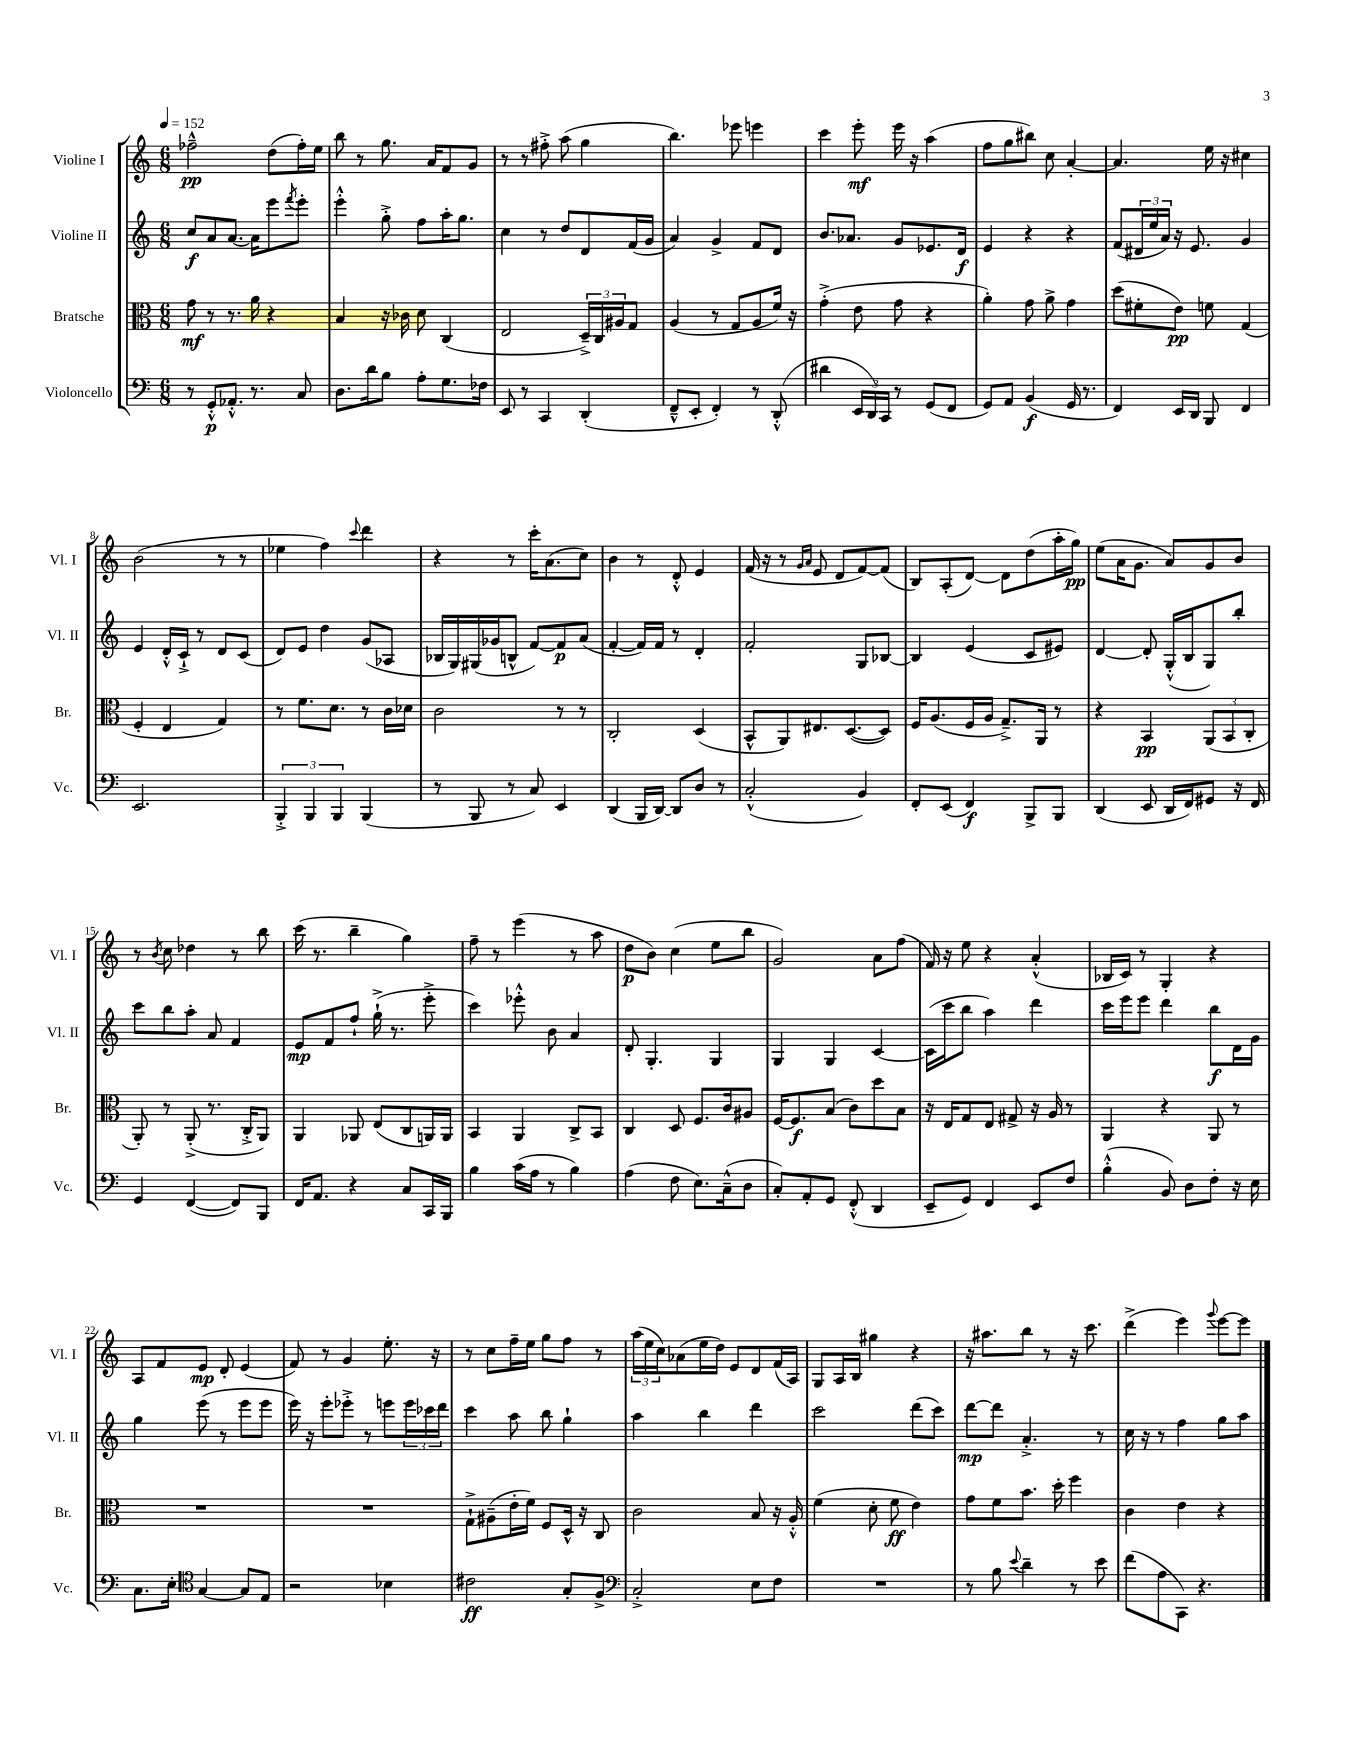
<<
\new StaffGroup <<
\new Staff = "s0" \with { instrumentName = "Violine I" shortInstrumentName = "Vl. I" } {
    \clef treble \key c \major \numericTimeSignature \time 6/8 \tempo 4 = 152
    fes''2---^\pp d''8( fes''16-.) e''16 |
    b''8 r8 g''8. a'16 f'8 g'8 |
    r8 r8 fis''8-.-> a''8( g''4 |
    b''4.) ees'''8 e'''4 |
    c'''4 e'''8-.\mf e'''16 r16 a''4( |
    f''8 g''8 bis''8) c''8 a'4~-. |
    a'4. e''16 r16 cis''4 |
    b'2( r8 r8 |
    ees''4 f''4) \appoggiatura { c'''8 } d'''4 |
    r4 r8 c'''16-. a'8.( c''8) |
    b'4 r8 d'8-.-^ e'4 |
    f'16( r16 r8 \grace { g'16 a'16 } e'8 d'8 f'8~) f'8( |
    b8) a8-.( d'8~) d'8 d''8( a''16-. g''16\pp) |
    e''8( a'16 g'8. a'8) g'8 b'8 |
    r8 \acciaccatura { b'8 } c''8 des''4 r8 b''8 |
    c'''16( r8. b''4-- g''4) |
    f''8-- r8 e'''4( r8 a''8 |
    d''8\p b'8) c''4( e''8 b''8 |
    g'2) a'8 f''8( |
    f'16) r16 e''8 r4 a'4-.-^( |
    bes16 c'16) r8 g4-. r4 |
    a8 f'8 e'8\mp d'8-. e'4( |
    f'8) r8 g'4 e''8.-. r16 |
    r8 c''8 f''16-- e''16 g''8 f''8 r8 |
    \tuplet 3/2 { a''16( e''16 c''16) } aes'8( e''16 d''16) e'8 d'8 f'16( a16) |
    g8 a16 b16 gis''4 r4 |
    r16 ais''8. b''8 r8 r16 c'''8. |
    d'''4->( e'''4) \appoggiatura { g'''8 } e'''8~ e'''8 \bar "|." |
}
\new Staff = "s1" \with { instrumentName = "Violine II" shortInstrumentName = "Vl. II" } {
    \clef treble \key c \major \numericTimeSignature \time 6/8
    c''8\f a'8 a'8.~ a'16 e'''8 \acciaccatura { f'''8 } e'''8-. |
    e'''4-.-^ g''8-.-> f''8 a''16-. g''8. |
    c''4 r8 d''8 d'8 f'16( g'16 |
    a'4) g'4-> f'8 d'8 |
    b'8. aes'8. g'8 ees'8. d'16\f |
    e'4 r4 r4 |
    f'8( \tuplet 3/2 { dis'16 e''16 a'16) } r16 e'8. g'4 |
    e'4 d'16-.-^ c'16-!-> r8 d'8 c'8( |
    d'8) e'8 d''4 g'8( aes8 |
    bes16 g16) gis16( ges'16 b8-^ f'8~) f'8\p a'8( |
    f'4~-. f'16) f'16 r8 d'4-. |
    f'2-. g8 bes8~ |
    bes4 e'4( c'8 eis'8) |
    d'4~ d'8-. g16-.-^( b16 g8) b''8-. |
    c'''8 b''8 a''8-. a'8 f'4 |
    e'8\mp f'8 f''8-! g''16-!->( r8. e'''8-.-> |
    c'''4) ees'''8-.-^ b'8 a'4 |
    d'8-. g4.-. g4 |
    g4 g4 c'4~ |
    c'16( c'''16 b''8 a''4) d'''4 |
    c'''16 e'''16 e'''8 d'''4 b''8\f d'16 g'16 |
    g''4 e'''8( r8 e'''8 e'''8 |
    e'''16) r16 e'''8-. ees'''8-.-> r8 e'''8 \tuplet 3/2 { e'''16 ces'''16 d'''16 } |
    c'''4 a''8 b''8 g''4-! |
    a''4 b''4 d'''4 |
    c'''2 d'''8( c'''8) |
    d'''8~\mp d'''8 a'4.-.-> r8 |
    c''16 r16 r8 f''4 g''8 a''8 \bar "|." |
}
\new Staff = "s2" \with { instrumentName = "Bratsche" shortInstrumentName = "Br." } {
    \clef alto \key c \major \numericTimeSignature \time 6/8
    g'8\mf r8 r8. a'16 r4 |
    b4 r16 ces'16 d'8 c4( |
    e2 \tuplet 3/2 { d16--->) c16 ais16 } g8 |
    a4( r8 g8 a8 f'16) r16 |
    g'4-.->( e'8 g'8 r4 |
    a'4-.) g'8 a'8-> g'4 |
    d''8( fis'8-. e'8\pp) f'8 g4( |
    f4-. e4 g4) |
    r8 f'8. d'8. r8 c'16 des'16 |
    c'2 r8 r8 |
    c2-. d4( |
    b,8-^ a,8) eis8. d8.~( d8) |
    f16 a8.( f16 a16 g8.--->) a,16 r8 |
    r4 b,4\pp \tuplet 3/2 { a,8( b,8 c8-. } |
    a,8-.) r8 a,8-.->( r8. c16-.-> a,8) |
    a,4 aes,8 e8( c8 a,16) a,16 |
    b,4 a,4 c8-> b,8 |
    c4 d8 f8. c'16 ais8 |
    f16~ f8.\f b8( c'8) d''8 b8 |
    r16 e16 g8 e8 gis8-> r16 a16 r8 |
    a,4 r4 a,8 r8 |
    R2. |
    R2. |
    g8-!-> ais8--( e'16-. f'16) f8 d16-^ r16 c8 |
    c'2 b8 r16 a16-.-^ |
    f'4( d'8-. f'8\ff e'4) |
    g'8 f'8 b'8. d''16-. f''4 |
    c'4 e'4 r4 \bar "|." |
}
\new Staff = "s3" \with { instrumentName = "Violoncello" shortInstrumentName = "Vc." } {
    \clef bass \key c \major \numericTimeSignature \time 6/8
    r8 g,8-.-^\p aes,8.-.-^ r8. c8 |
    d8. d'16 b8 a8-. g8. fes16 |
    e,8 r8 c,4 d,4-.( |
    f,8---^ e,8-. f,4-.) r8 d,8-.-^( |
    dis'4 \tuplet 3/2 { e,16 d,16) c,16 } r8 g,8( f,8 |
    g,8) a,8 b,4\f( g,16 r8. |
    f,4) e,16 d,16 b,,8 f,4 |
    e,2. |
    \tuplet 3/2 { b,,4-.-> b,,4 b,,4 } b,,4( |
    r8 b,,8 r8 c8) e,4 |
    d,4( b,,16 d,16~) d,8 d8 r8 |
    c2-.-^( b,4) |
    f,8-. e,8( f,4\f) b,,8-> b,,8 |
    d,4( e,8 d,16 f,16) gis,8 r16 f,16 |
    g,4 f,4~( f,8) b,,8 |
    f,16 a,8. r4 c8 c,16 b,,16 |
    b4 c'16( a16 r8 b4) |
    a4( f8 e8.) c16---^( d8 |
    c8-.) a,8-. g,8 f,8-.-^( d,4 |
    e,8-- g,8) f,4 e,8 f8 |
    b4-.-^( b,8) d8 f8-. r16 e16 |
    c8. e16-. \clef tenor g4~ g8 e8 |
    r2 bes4 |
    cis'2\ff g8-. f8-> |
    \clef bass c2-.-> e8 f8 |
    R2. |
    r8 b8 \appoggiatura { e'8 } d'4-- r8 e'8 |
    f'8( a8 c,8) r4. \bar "|." |
}
>>
>>
